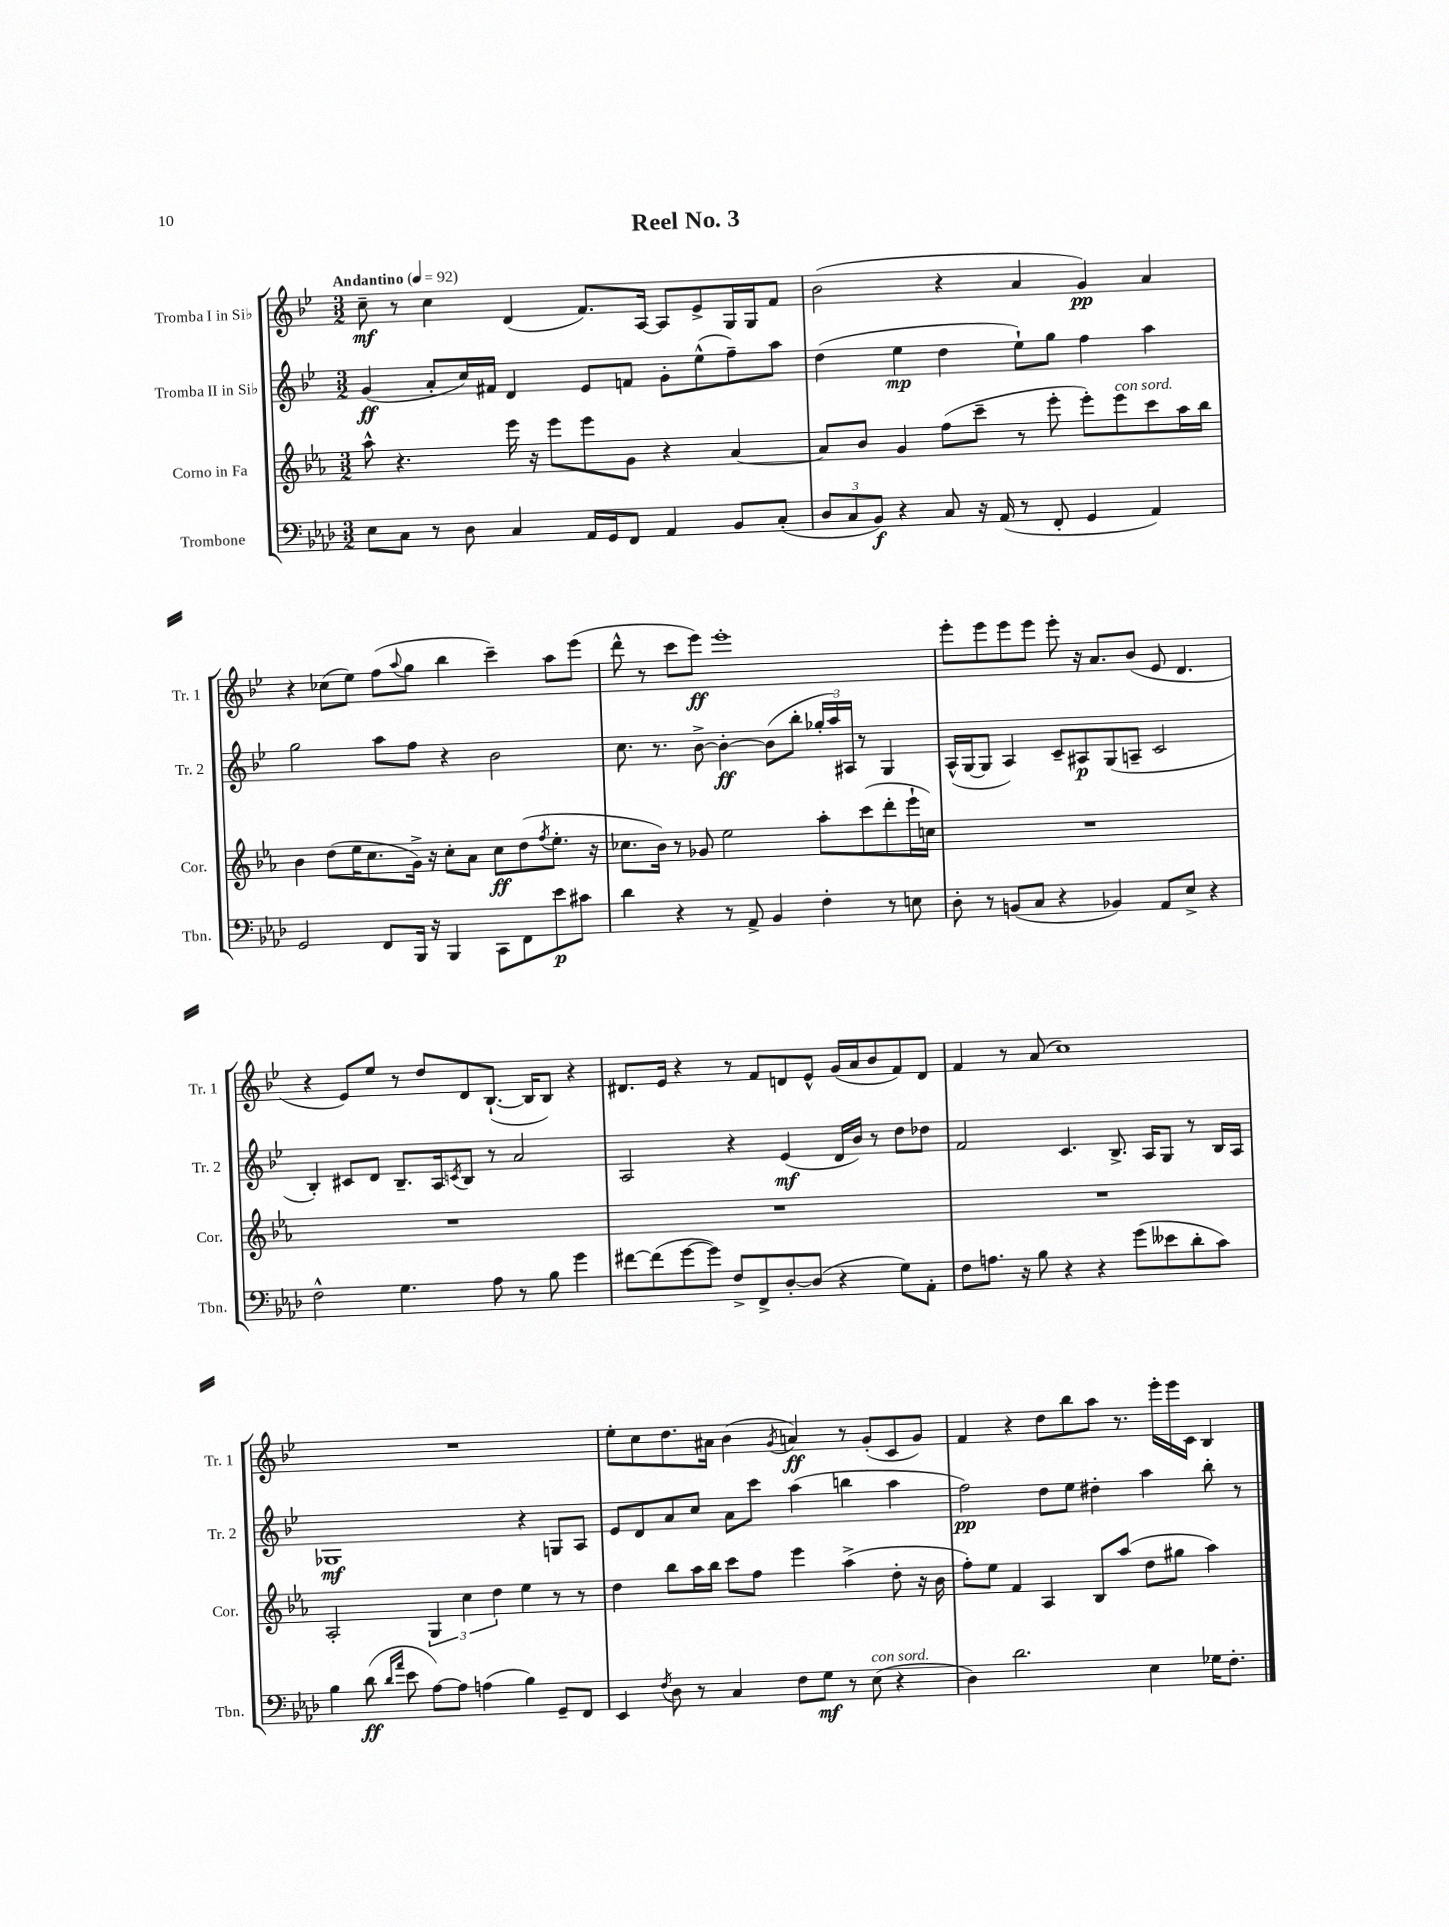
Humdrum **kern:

**kern	**kern	**kern	**kern
*staff4	*staff3	*staff2	*staff1
*clefF4	*clefG2	*clefG2	*clefG2
*k[b-e-a-d-]	*k[b-e-a-]	*k[b-e-]	*k[b-e-]
*M3/2	*M3/2	*M3/2	*M3/2
*MM92	*MM92	*MM92	*MM92
8E-	8aa-^^	(4g	8cc~
8C	4.r	.	8r
8r	.	8a'	4cc
8D-	.	16cc)	.
.	.	16f#	.
4C	16eee-	4d	(4d
.	16r	.	.
.	8eee-	.	.
16AA-	8eee-	8e-	8.f)
16GG	.	.	.
8FF	8g	8f	.
.	.	.	[16A
4AA-	4r	8g'	8A]
.	.	(8ee-^^	8e-^
8BB-	[4a-	8ff~)	16G
.	.	.	16G
(8C'	.	8aa	8f
=	=	=	=
12D-	8a-]	(4dd	(2b-
12C	.	.	.
.	8b-	.	.
12BB-)	.	.	.
4r	4g	4ee-	.
8C	(8ff	4dd	4r
16r	8ccc~	.	.
(16AA-	.	.	.
8r	8r	8ee-`)	4a
8FF'	8eee-'	8gg	.
4GG	8eee-')	4ff	4g)
.	8eee-	.	.
4AA-)	8ccc	4aa	4a
.	16aa-	.	.
.	16bb-	.	.
=	=	=	=
2GG	4b-	2gg	4r
.	(8dd	.	(8cc-
.	16ee-	.	8ee-)
.	8.cc	.	.
8FF	.	8aa	(8ff
.	.	.	8qqaa
16BBB-	16g^)	8ff	8gg
16r	16r	.	.
4BBB-	8cc'	4r	4bb-
.	8a-	.	.
8CC	8cc	2b-	4ccc~)
8FF	(8dd	.	.
.	8qff	.	.
8e-	8.ee-'	.	8aa
8c#	.	.	(8eee-
.	16r	.	.
=	=	=	=
4d-	8.cc-	8.cc	8ddd^^
.	.	.	8r
.	16b-)	8.r	.
4r	8r	.	8ccc
.	8g-	[8b-^	8eee-)
8r	2ee-	4b-'_	1eee-'
8AA-^	.	.	.
4BB-	.	(8b-]	.
.	.	8bb-'	.
4F'	8aa-'	24gg-'	.
.	.	24aa)	.
.	.	24A#	.
.	(8ccc	8r	.
8r	8ddd'	4G	.
8E	16eee-`	.	.
.	16cc)	.	.
=	=	=	=
8D-'	1.r	(16A^^	8eee-'
.	.	[16G	.
8r	.	8G]	8eee-
(8BB	.	4A)	8eee-
8C	.	.	8eee-
4r	.	8c~	8eee-'
.	.	8A#	16r
.	.	.	8.a
4BB-)	.	(8G	.
.	.	8A~	(8b-
8AA-	.	2c	8e-
8E-^	.	.	4.d
4r	.	.	.
=	=	=	=
2F^^	1.r	4B-')	4r
.	.	8c#	8e-)
.	.	8d	8ee-
4.G	.	8.B-~	8r
.	.	.	8dd
.	.	16A	.
.	.	8qc	.
.	.	8B-	8d
8A-	.	8r	([8.B-`
8r	.	2a	.
.	.	.	16B-]
8B-	.	.	8B-)
4g	.	.	4r
=	=	=	=
[8f#	1.r	2A	8.d#
(8f#]	.	.	.
.	.	.	16e-
[8g	.	.	4r
8g])	.	.	.
8F^	.	4r	8r
8FF^	.	.	8f
[8D-'	.	(4e-	8d
(8D-]	.	.	8e-^^
4r	.	16d	(16g
.	.	16b-)	16a
.	.	8r	8b-
8G)	.	8dd	8f)
8AA-'	.	8dd-	8d
=	=	=	=
8F	1.r	2f	4f
8.A	.	.	.
.	.	.	8r
16r	.	.	.
8B-	.	.	(8a
4r	.	4.c	1cc)
4r	.	.	.
.	.	8.B-^	.
(8g	.	.	.
.	.	16A	.
8e--	.	8G	.
8d-'	.	8r	.
8c)	.	16B-	.
.	.	16A	.
=	=	=	=
4B-	2A-'	1G-	1.r
(8d-	.	.	.
16qqd-	.	.	.
16qqa-	.	.	.
8e-	.	.	.
[8A-)	6G	.	.
8A-]	.	.	.
.	6cc	.	.
(4A	.	.	.
.	6dd	.	.
4B-)	4ee-	4r	.
8GG~	8r	8G	.
8FF	8r	8A	.
=	=	=	=
4EE-	4dd	8e-	8ee-'
.	.	8d	8cc
8qF	.	.	.
8D-	8bb-	8a	8.dd
8r	16aa-	8cc	.
.	16bb-	.	16a#
4C	8ccc	8a	(4b-
.	8ff	8ccc	.
.	.	.	8qg
8F	4eee-	(4aa	4a)
8G	.	.	.
8r	(4aa-^	4bb	8r
(8E-	.	.	(8g'
4r	8dd'	4aa	8c
.	16r	.	8g)
.	16b-	.	.
=	=	=	=
4D-)	8ff')	2ff)	4f
.	8ee-	.	.
2.d-	4f	.	4r
.	4A-	8dd	8dd
.	.	8ee-	8bb-
.	8B-	4dd#'	8aa
.	(8aa-	.	8.r
4E-	8dd	4aa	.
.	.	.	16eee-'
.	8gg#	.	16eee-
.	.	.	16c
16G-	4aa-)	8bb-'	4B-
8.F'	.	.	.
.	.	8r	.
==	==	==	==
*-	*-	*-	*-
